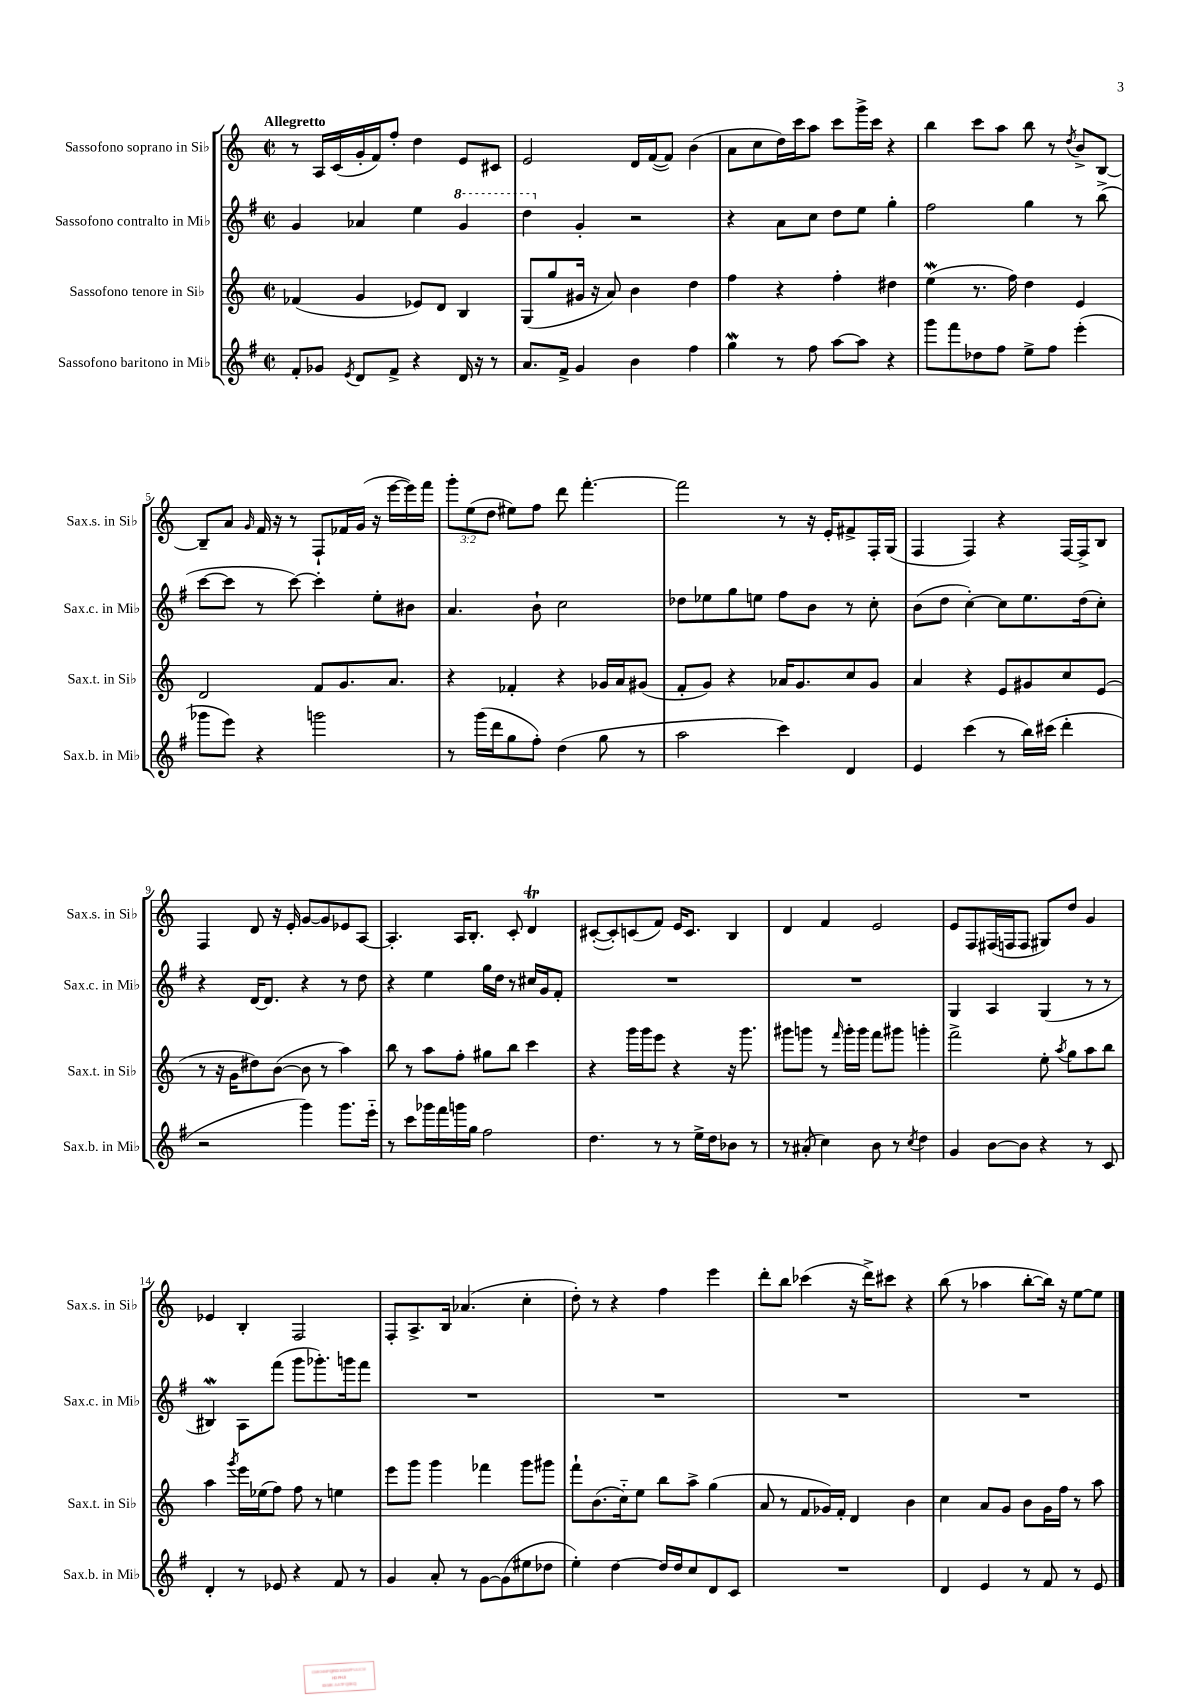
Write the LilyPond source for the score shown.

<<
\new StaffGroup <<
\new Staff = "s0" \with { instrumentName = "Sassofono soprano in Sib" shortInstrumentName = "Sax.s. in Sib" } {
    \clef treble \key c \major \defaultTimeSignature \time 2/2 \override Staff.TupletNumber.text = #tuplet-number::calc-fraction-text \tempo "Allegretto"
    \autoBeamOff r8 a16[ c'16( g'16-. f'16) f''8]-. d''4 e'8[ cis'8] |
    e'2 d'16[ f'16~( f'8]) b'4( |
    a'8[ c''8 d''16) c'''16 a''8] c'''8[ g'''16-> c'''16] r4 |
    b''4 c'''8[ a''8] b''8 r8 \acciaccatura { d''8 } b'8[-> b8]~ |
    b8[-- a'8] \grace { g'16 } f'16 r16 r8 f8[-! fes'16 g'16]( r16 e'''16[~ e'''16) f'''16] |
    \tuplet 3/2 { g'''8[-. e''8( d''8] } eis''8[) f''8] d'''8 f'''4.~-. |
    f'''2 r8 r16 e'16[-. fis'8-> f16-. g16]( |
    f4 f4) r4 f16[~ f16-> b8] |
    f4 d'8 r16 e'16-. g'8[~ g'8 ees'8 a8]~ |
    a4.-. a16[ b8.]-. c'8-. d'4\trill |
    cis'8[~-.( cis'8-.) c'8( f'8]) e'16[ c'8.] b4 |
    d'4 f'4 e'2 |
    e'8[ f8 fis16( f16 f8] gis8[) d''8] g'4 |
    ees'4 b4-. f2 |
    f8[-. a8.-> b16] aes'4.( c''4-. |
    d''8-.) r8 r4 f''4 e'''4 |
    d'''8[-. b''8] ces'''4( r16 d'''16[->) cis'''8] r4 |
    b''8( r8 aes''4 b''8[~-. b''16]) r16 e''8[~ e''8] \bar "|." |
}
\new Staff = "s1" \with { instrumentName = "Sassofono contralto in Mib" shortInstrumentName = "Sax.c. in Mib" } {
    \clef treble \key g \major \defaultTimeSignature \time 2/2
    \autoBeamOff g'4 aes'4 e''4 \ottava #1 g''4 |
    d'''4 \ottava #0 g'4-. r2 |
    r4 a'8[ c''8] d''8[ e''8] g''4-. |
    fis''2 g''4 r8 b''8->( |
    c'''8[~ c'''8] r8 c'''8~) c'''4-. e''8[-. bis'8] |
    a'4. b'8-! c''2 |
    des''8[ ees''8 g''8 e''8] fis''8[ b'8] r8 c''8-. |
    b'8[( d''8] c''4~-.) c''8[ e''8. d''16( c''8]-.) |
    r4 d'16[~ d'8.] r4 r8 d''8 |
    r4 e''4 g''16[ d''16] r8 cis''16[ g'16 fis'8]-. |
    R1 |
    R1 |
    g4 a4 g4( r8 r8 |
    bis4\mordent) a8[ fis'''8]( g'''8[ ges'''8.-.) g'''16 fis'''8] |
    R1 |
    R1 |
    R1 |
    R1 \bar "|." |
}
\new Staff = "s2" \with { instrumentName = "Sassofono tenore in Sib" shortInstrumentName = "Sax.t. in Sib" } {
    \clef treble \key c \major \defaultTimeSignature \time 2/2
    \autoBeamOff fes'4( g'4 ees'8[) d'8] b4 |
    g8[( g''8 gis'16] r16 a'8) b'4 d''4 |
    f''4 r4 f''4-. dis''4 |
    e''4\mordent( r8. f''16) d''4 e'4 |
    d'2 f'8[ g'8. a'8.] |
    r4 fes'4-. r4 ges'16[ a'16 gis'8]( |
    f'8[-. g'8]) r4 aes'16[ g'8. c''8 g'8] |
    a'4 r4 e'8[ gis'8 c''8 e'8]( |
    r8 r16 g'16[ dis''8) b'8]~( b'8 r8 a''4) |
    b''8 r8 a''8[ f''8]-. gis''8[ b''8] c'''4 |
    r4 g'''16[ g'''16 e'''8] r4 r16 g'''8. |
    gis'''8[ g'''8] r8 \grace { f'''16 } g'''16[-. g'''16] f'''8[ gis'''8] g'''4-. |
    f'''2-> e''8-. \acciaccatura { a''8 } g''8[ a''8 b''8] |
    a''4 \acciaccatura { g'''8 } e'''16[ ees''16( f''8]) f''8 r8 e''4 |
    e'''8[ g'''8] g'''4 fes'''4 g'''8[ gis'''8] |
    f'''8[-! b'8.( c''16-_) e''8] b''8[ a''8]-> g''4( |
    a'8 r8 f'8[ ges'16) f'16]-. d'4 b'4 |
    c''4 a'8[ g'8] b'8[ g'16 f''16] r8 a''8 \bar "|." |
}
\new Staff = "s3" \with { instrumentName = "Sassofono baritono in Mib" shortInstrumentName = "Sax.b. in Mib" } {
    \clef treble \key g \major \defaultTimeSignature \time 2/2
    \autoBeamOff fis'8[-. ges'8] \acciaccatura { e'8 } d'8[ fis'8]-> r4 d'16 r16 r8 |
    a'8.[ fis'16]-> g'4 b'4 fis''4 |
    g''4\mordent r8 fis''8 a''8[~ a''8] r4 |
    g'''8[ fis'''8 des''8 fis''8] e''8[-> fis''8] e'''4-.( |
    ges'''8[ e'''8]) r4 g'''2 |
    r8 g'''16[( d'''16 g''8 fis''8]-.) d''4( g''8 r8 |
    a''2 c'''4) d'4 |
    e'4 c'''4( r8 b''16[) cis'''16]( d'''4-. |
    r2 g'''4) g'''8.[ e'''16]-_ |
    r8 c'''8[ ges'''16 fis'''16 g'''16 g''16] fis''2 |
    d''4. r8 r8 e''16[-> d''16 bes'8] r8 |
    r8 ais'8-.( c''4) b'8 r8 \acciaccatura { c''8 } d''4 |
    g'4 b'8[~ b'8] r4 r8 c'8 |
    d'4-. r8 ees'8 r4 fis'8 r8 |
    g'4 a'8-. r8 g'8[~ g'8( eis''8 des''8] |
    e''4-.) d''4~ d''16[ d''16 c''8 d'8 c'8] |
    R1 |
    d'4 e'4 r8 fis'8 r8 e'8 \bar "|." |
}
>>
>>
